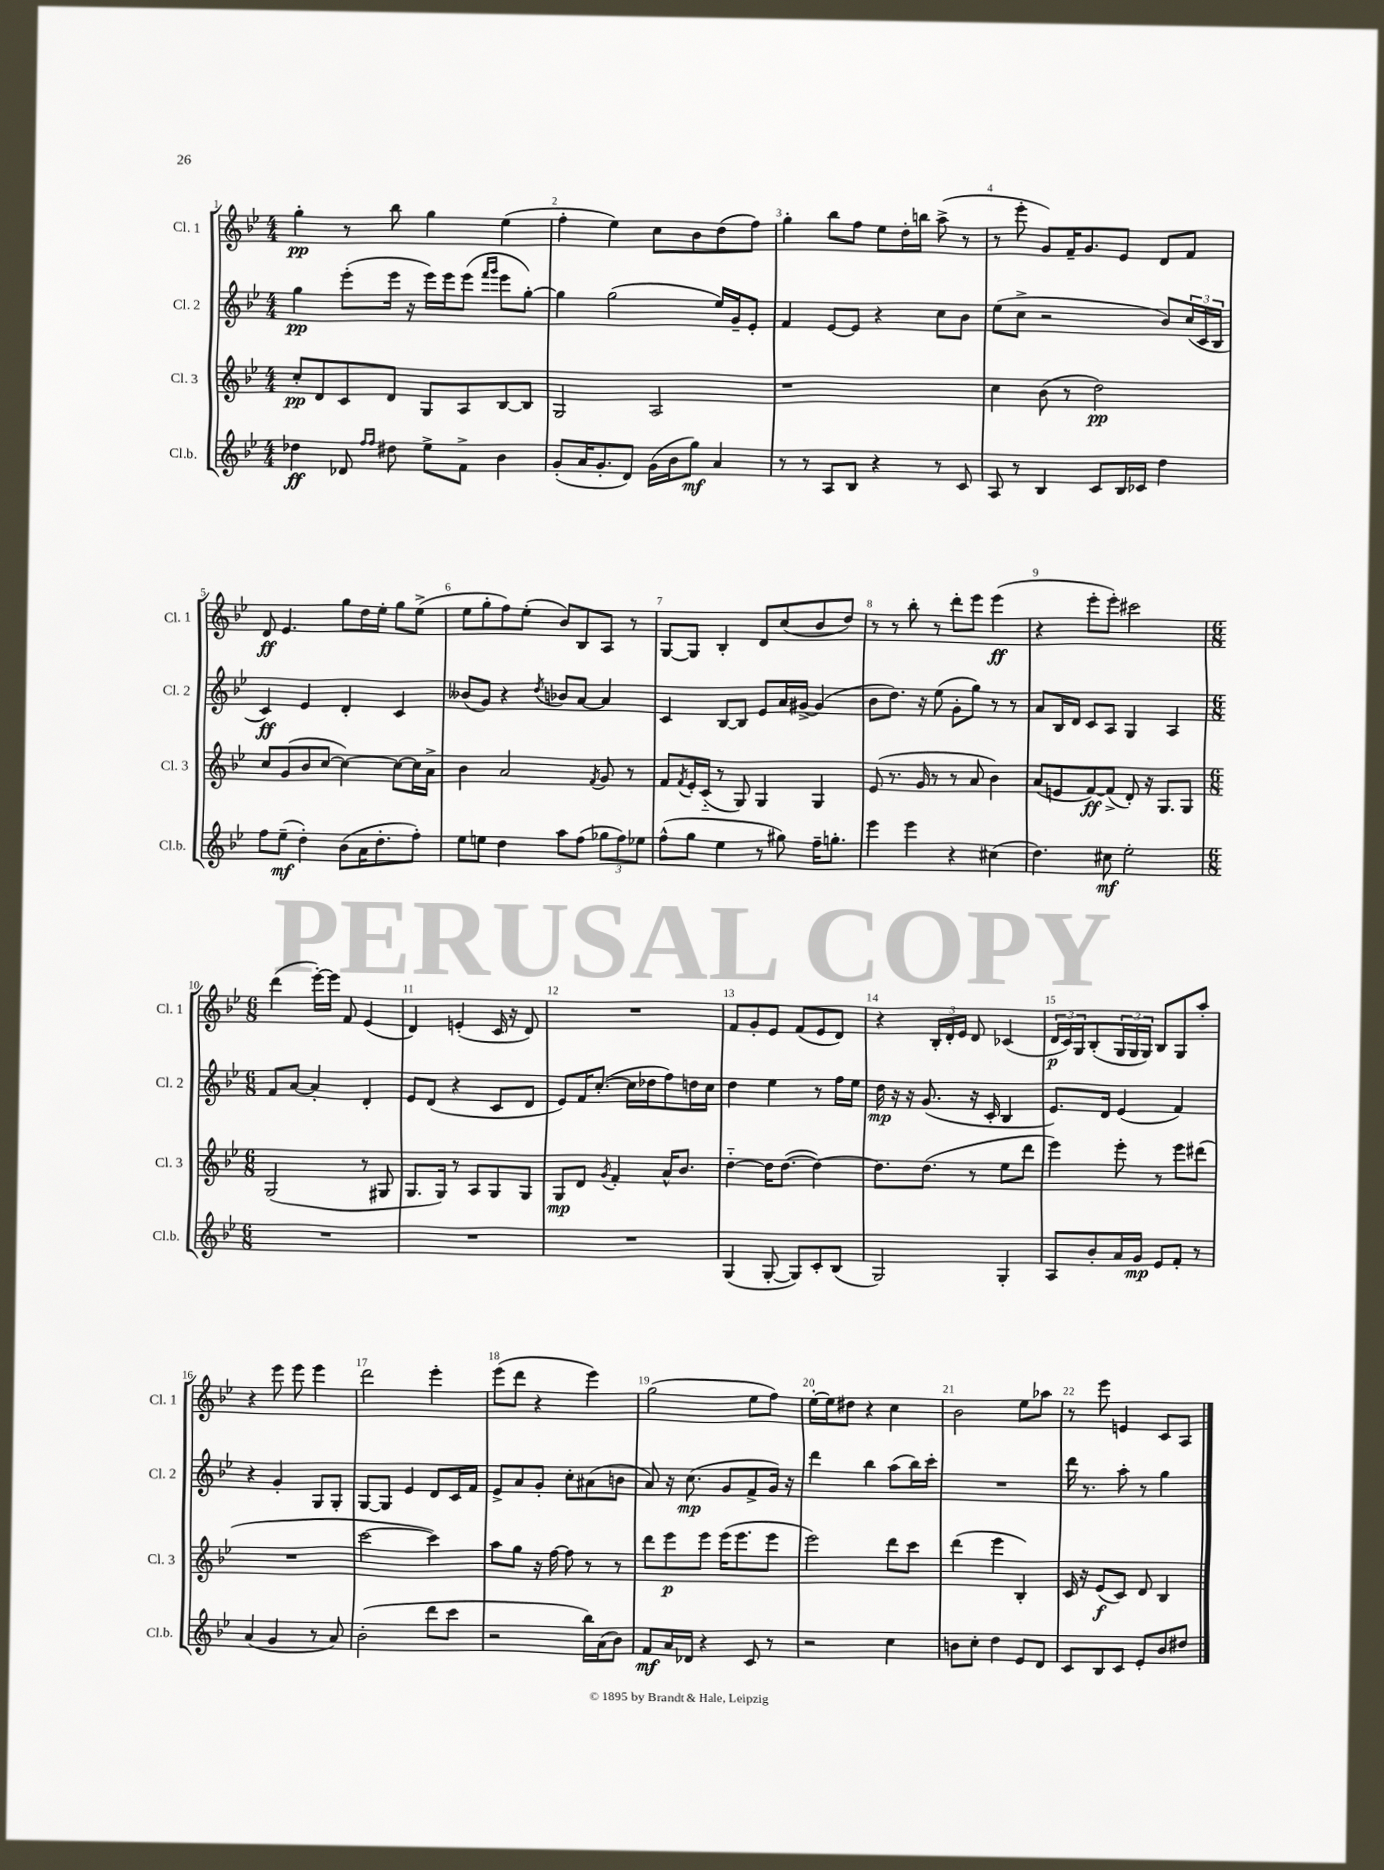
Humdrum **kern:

**kern	**dynam	**kern	**dynam	**kern	**dynam	**kern	**dynam
*part4	*part4	*part3	*part3	*part2	*part2	*part1	*part1
*staff4	*staff4	*staff3	*staff3	*staff2	*staff2	*staff1	*staff1
*I"Cl.b.	*	*I"Cl. 3	*	*I"Cl. 2	*	*I"Cl. 1	*
*I'Cl.b.	*	*I'Cl. 3	*	*I'Cl. 2	*	*I'Cl. 1	*
*clefG2	*	*clefG2	*	*clefG2	*	*clefG2	*
*k[b-e-]	*	*k[b-e-]	*	*k[b-e-]	*	*k[b-e-]	*
*M4/4	*	*M4/4	*	*M4/4	*	*M4/4	*
=1	=1	=1	=1	=1	=1	=1	=1
4dd-X\	ff	8cc'/L	pp	4gg\	pp	4gg'\	pp
.	.	8d/	.	.	.	.	.
8d-X/	.	8c/	.	(8eee-'\L	.	8r	.
16qqff/LL	.	.	.	.	.	.	.
16qqff/JJ	.	.	.	.	.	.	.
8dd#X\	.	8d/J	.	16eee-\Jk	.	8bb-\	.
.	.	.	.	16r	.	.	.
8ee-^\L	.	8G/L	.	16eee-\LL)	.	4gg\	.
.	.	.	.	16eee-\J	.	.	.
8f^\J	.	8A/	.	(8eee-\J	.	.	.
.	.	.	.	16qqfff/LL	.	.	.
.	.	.	.	16qqggg/JJ	.	.	.
4b-\	.	[8B-/	.	8eee-\L	.	(4ee-\	.
.	.	8B-/J]	.	[8gg'\J)	.	.	.
=2	=2	=2	=2	=2	=2	=2	=2
(8g'/L	.	2G/	.	4gg\]	.	4ff'\	.
16a/K	.	.	.	.	.	.	.
8.g'/	.	.	.	.	.	.	.
.	.	.	.	(2gg\	.	4ee-\)	.
8d/J)	.	.	.	.	.	.	.
(16g\LL	.	2A/	.	.	.	8cc\L	.
16b-\J	.	.	.	.	.	.	.
8gg\J)	mf	.	.	.	.	8b-\	.
4a/	.	.	.	16ee-/LL)	.	(8dd\	.
.	.	.	.	16g~/J	.	.	.
.	.	.	.	8e-'/J	.	8ff\J)	.
=3	=3	=3	=3	=3	=3	=3	=3
8r	.	1r	.	4f/	.	4gg'\	.
8r	.	.	.	.	.	.	.
8A/L	.	.	.	[8e-/L	.	8bb-\L	.
8B-/J	.	.	.	8e-/J]	.	8ff\J	.
4r	.	.	.	4r	.	8ee-\L	.
.	.	.	.	.	.	16dd'\L	.
.	.	.	.	.	.	16bbn\JJ	.
8r	.	.	.	8cc\L	.	(8aa^\	.
8c/	.	.	.	8b-\J	.	8r	.
=4	=4	=4	=4	=4	=4	=4	=4
8A/	.	4cc\	.	(8ee-\L	.	8r	.
8r	.	.	.	8cc^\J	.	8eee-'\	.
4B-/	.	(8b-\	.	2r	.	8g/L)	.
.	.	8r	.	.	.	16f~/K	.
.	.	.	.	.	.	8.g/	.
8c/L	.	2dd\)	pp	.	.	.	.
16B-/L	.	.	.	.	.	8e-/J	.
16c-X/JJ	.	.	.	.	.	.	.
4dd\	.	.	.	8b-/L)	.	8d/L	.
.	.	.	.	(24cc/L	.	8f/J	.
.	.	.	.	24c/	.	.	.
.	.	.	.	24B-/JJ	.	.	.
!!LO:LB:g=z
=5	=5	=5	=5	=5	=5	=5	=5
8ff\L	.	8cc/L	.	4c/)	ff	8d/	ff
(8ee-~\J	mf	(8g/	.	.	.	4.e-/	.
4dd'\)	.	8b-/	.	4e-/	.	.	.
.	.	[8cc/J	.	.	.	.	.
(8b-\L	.	4cc\_)	.	4d'/	.	8gg\L	.
16a\K	.	.	.	.	.	16dd\L	.
8.dd'\	.	.	.	.	.	16ee-'\JJ	.
.	.	8cc\L_	.	4c/	.	8gg\L	.
8ff'\J)	.	16cc\L]	.	.	.	(8ee-^\J	.
.	.	16a^\JJ	.	.	.	.	.
=6	=6	=6	=6	=6	=6	=6	=6
8ee-\L	.	4b-\	.	(8b--X/L	.	8ee-\L	.
8een\J	.	.	.	8g/J)	.	8gg'\	.
4dd\	.	2a/	.	4r	.	8ff\)	.
.	.	.	.	.	.	(8ee-'\J	.
.	.	.	.	8qdd/	.	.	.
8aa\L	.	.	.	8b-X/L	.	8b-/L)	.
(8ff\J	.	.	.	[8a/J	.	8B-/	.
.	.	8qf/	.	.	.	.	.
12gg-X\L	.	8g/	.	4a/]	.	8A/J	.
12ff\)	.	.	.	.	.	.	.
.	.	8r	.	.	.	8r	.
12ee-X\J	.	.	.	.	.	.	.
=7	=7	=7	=7	=7	=7	=7	=7
(8ff^^\L	.	8f/L	.	4c/	.	[8G/L	.
.	.	8qf/	.	.	.	.	.
8gg\J	.	16e-'/L	.	.	.	8G/J]	.
.	.	(16c/JJ	.	.	.	.	.
4ee-\	.	8r	.	[8B-/L	.	4B-'/	.
.	.	8G/)	.	8B-/J]	.	.	.
8r	.	4G/	.	8e-/L	.	8d/L	.
8gg#X\)	.	.	.	16a/L	.	(8cc/	.
.	.	.	.	[16g#X^/JJ	.	.	.
16ff~\KL	.	4G/	.	(4g#/]	.	8b-/	.
8.ggn'\J	.	.	.	.	.	.	.
.	.	.	.	.	.	8dd/J)	.
=8	=8	=8	=8	=8	=8	=8	=8
4eee-\	.	(8e-/	.	8b-\L	.	8r	.
.	.	8.r	.	8.dd\J)	.	8r	.
4eee-\	.	.	.	.	.	8bb-'\	.
.	.	16g/	.	16r	.	.	.
.	.	8r	.	(8ee-\	.	8r	.
4r	.	8r	.	8g'\L	.	8ddd'\L	.
.	.	8a/	.	8gg\J)	.	8eee-\J	.
(4cc#X\	.	4b-\)	.	8r	.	(4eee-\	ff
.	.	.	.	8r	.	.	.
=9	=9	=9	=9	=9	=9	=9	=9
4.dd\)	.	(8a/L	.	8a/L	.	4r	.
.	.	8en/	.	16B-/L	.	.	.
.	.	.	.	16d/JJ	.	.	.
.	.	[8f/)	ff	8c/L	.	8eee-'\L	.
8cc#X\	mf	(8f^/J]	.	8A/J	.	8eee-'\J)	.
2ee-'\	.	8d'/)	.	4G/	.	2ccc#X\	.
.	.	16r	.	.	.	.	.
.	.	8.G/L	.	.	.	.	.
.	.	.	.	4A/	.	.	.
.	.	8G/J	.	.	.	.	.
!!LO:LB:g=z
=10	=10	=10	=10	=10	=10	=10	=10
*M6/8	*	*M6/8	*	*M6/8	*	*M6/8	*
2.r	.	(2G/	.	8f/L	.	(4ddd\	.
.	.	.	.	[8a/J	.	.	.
.	.	.	.	4a'/]	.	[16eee-'\LL)	.
.	.	.	.	.	.	16eee-\JJ]	.
.	.	.	.	.	.	8f/	.
.	.	8r	.	4d'/	.	(4e-/	.
.	.	8G#X/	.	.	.	.	.
=11	=11	=11	=11	=11	=11	=11	=11
2.r	.	8.G/L	.	8e-/L	.	4d/)	.
.	.	.	.	(8d/J	.	.	.
.	.	16G/Jk)	.	.	.	.	.
.	.	8r	.	4r	.	(4en'/	.
.	.	8A/L	.	.	.	.	.
.	.	8G/	.	8c/L	.	16c/	.
.	.	.	.	.	.	16r	.
.	.	8G/J	.	8d/J	.	8d/)	.
=12	=12	=12	=12	=12	=12	=12	=12
2.r	.	8G/L	mp	8e-/L)	.	2.r	.
.	.	8d/J	.	16f/K	.	.	.
.	.	.	.	([8.cc'/J	.	.	.
.	.	8qg/	.	.	.	.	.
.	.	4f'/	.	.	.	.	.
.	.	.	.	16cc\LL]	.	.	.
.	.	.	.	16dd-X\J	.	.	.
.	.	16a^^/KL	.	8ff\)	.	.	.
.	.	8.b-/J	.	.	.	.	.
.	.	.	.	16ddn\L	.	.	.
.	.	.	.	16cc\JJ	.	.	.
=13	=13	=13	=13	=13	=13	=13	=13
(4G/	.	[4dd\	.	4dd\	.	8f/L	.
.	.	.	.	.	.	8g'/	.
[8G'/	.	16dd\KL]	.	4ee-\	.	8e-/J	.
.	.	([8.dd\J	.	.	.	.	.
8G/L])	.	.	.	.	.	(8f/L	.
8c'/	.	4dd\_)	.	8r	.	8e-/	.
(8B-/J	.	.	.	16ff\LL	.	8d/J)	.
.	.	.	.	16ee-\JJ	.	.	.
=14	=14	=14	=14	=14	=14	=14	=14
2G/)	.	8.dd\L]	.	16dd\	mp	4r	.
.	.	.	.	16r	.	.	.
.	.	.	.	16r	.	.	.
.	.	(8.dd\J	.	(8.g/	.	.	.
.	.	.	.	.	.	24B-'/LL	.
.	.	.	.	.	.	24d'/	.
.	.	.	.	.	.	24e-/JJ	.
.	.	8r	.	16r	.	8d/	.
.	.	.	.	16c'/	.	.	.
4G'/	.	8ee-\L	.	4B-/	.	(4c-X/	.
.	.	8ddd\J	.	.	.	.	.
=15	=15	=15	=15	=15	=15	=15	=15
8A/L	.	4eee-\)	.	8.e-/L)	.	24d/LL	p
.	.	.	.	.	.	24c/)	.
.	.	.	.	.	.	24G/J	.
8b-'/	.	.	.	.	.	(8B-'/	.
.	.	.	.	16d/Jk	.	.	.
16a/L	.	8eee-'\	.	(4e-/	.	24G/L	.
.	.	.	.	.	.	24G/	.
16g/JJ	mp	.	.	.	.	.	.
.	.	.	.	.	.	24G/JJ)	.
8e-/L	.	8r	.	.	.	8B-/L	.
8f'/J	.	8eee-\L	.	4f/)	.	8G/	.
8r	.	(8ddd#X\J	.	.	.	8aa'/J	.
!!LO:LB:g=z
=16	=16	=16	=16	=16	=16	=16	=16
(4a/	.	2.r	.	4r	.	4r	.
4g/	.	.	.	4g'/	.	8eee-\	.
.	.	.	.	.	.	8eee-\	.
8r	.	.	.	8G/L	.	4eee-\	.
8a/)	.	.	.	8G'/J	.	.	.
=17	=17	=17	=17	=17	=17	=17	=17
(2b-'\	.	[2ccc\	.	[8G/L	.	2ddd\	.
.	.	.	.	8G/J]	.	.	.
.	.	.	.	4e-/	.	.	.
8ddd\L	.	4ccc\])	.	8d/L	.	4eee-'\	.
8ccc\J	.	.	.	16c/L	.	.	.
.	.	.	.	16f/JJ	.	.	.
=18	=18	=18	=18	=18	=18	=18	=18
2r	.	8aa\L	.	8e-^/L	.	(8eee-\L	.
.	.	8gg\J	.	8a/	.	8ddd\J	.
.	.	16r	.	8g'/J	.	4r	.
.	.	[16ff\	.	.	.	.	.
.	.	8ff\]	.	8cc'\L	.	.	.
16bb-\LL)	.	8r	.	(8a#X\	.	4eee-\)	.
(16a\J	.	.	.	.	.	.	.
8b-\J)	.	8r	.	8bn\J	.	.	.
=19	=19	=19	=19	=19	=19	=19	=19
8f/L	mf	8ddd\L	.	8a/)	.	(2gg\	.
16a/L	.	8eee-\	p	16r	.	.	.
16d-X/JJ	.	.	.	(8.cc\	mp	.	.
4r	.	8eee-\J	.	.	.	.	.
.	.	(16eee-\KL	.	8g/L	.	.	.
.	.	8.eee-\	.	.	.	.	.
8c/	.	.	.	8f^/	.	8ee-\L	.
8r	.	8eee-\J	.	16g/Jk)	.	8ff\J)	.
.	.	.	.	16r	.	.	.
=20	=20	=20	=20	=20	=20	=20	=20
2r	.	2eee-\)	.	4ddd\	.	[16ee-'\LL	.
.	.	.	.	.	.	16ee-\J]	.
.	.	.	.	.	.	8dd#X\J	.
.	.	.	.	4bb-\	.	4r	.
4cc\	.	8ddd\L	.	(8aa\L	.	4cc\	.
.	.	8ccc\J	.	16bb-\L)	.	.	.
.	.	.	.	16ccc'\JJ	.	.	.
=21	=21	=21	=21	=21	=21	=21	=21
8bn\L	.	(4ddd\	.	2.r	.	2b-\	.
8cc'\J	.	.	.	.	.	.	.
4dd\	.	4eee-\	.	.	.	.	.
8e-/L	.	4B-'/)	.	.	.	8ee-\L	.
8d/J	.	.	.	.	.	8aa-X\J	.
=22	=22	=22	=22	=22	=22	=22	=22
8c/L	.	16c/	.	16ddd\	.	8r	.
.	.	16r	.	8.r	.	.	.
8B-/	.	(8e-/L	f	.	.	8eee-\	.
8c/J	.	8c/J)	.	8aa'\	.	4en/	.
8e-'/L	.	8d/	.	8r	.	.	.
8b-/	.	4B-/	.	4gg\	.	8c/L	.
8dd#X/J	.	.	.	.	.	8A/J	.
==	==	==	==	==	==	==	==
*-	*-	*-	*-	*-	*-	*-	*-
